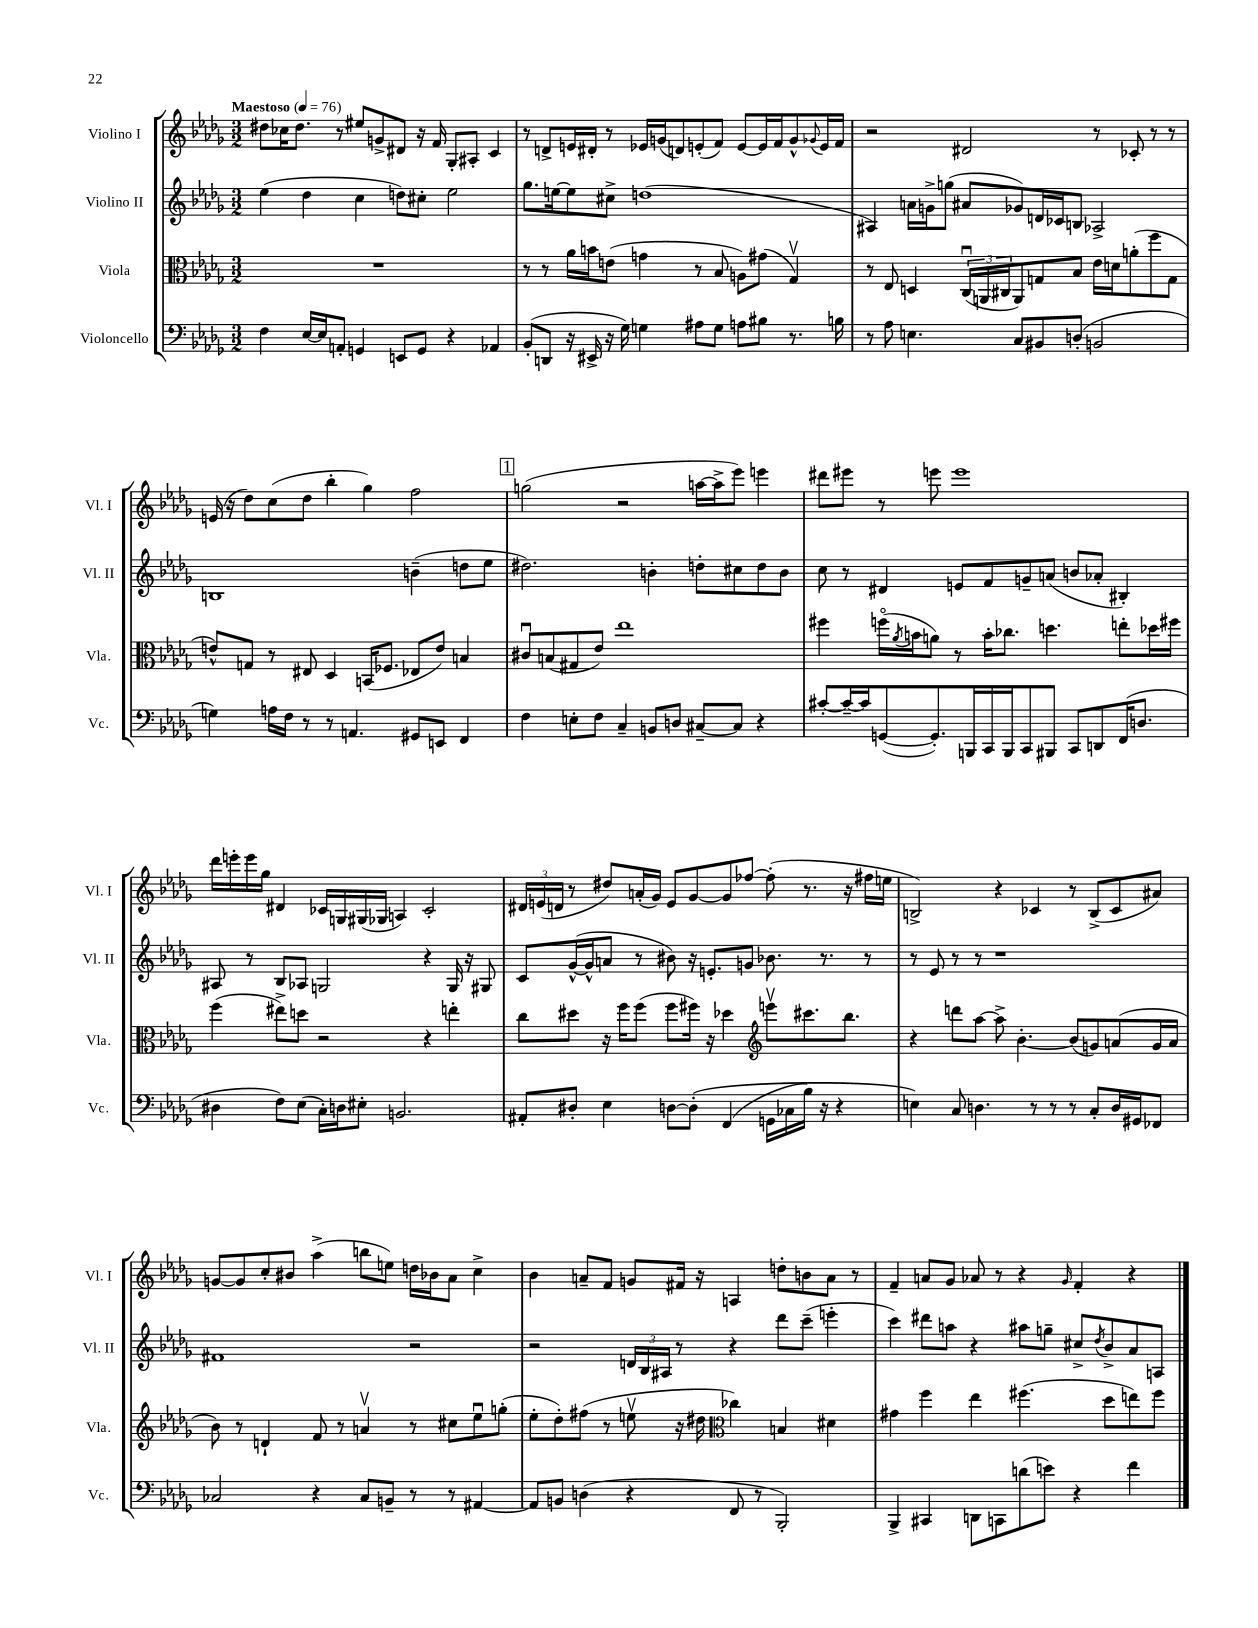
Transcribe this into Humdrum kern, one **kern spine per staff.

**kern	**kern	**kern	**kern
*part4	*part3	*part2	*part1
*staff4	*staff3	*staff2	*staff1
*I"Violoncello	*I"Viola	*I"Violino II	*I"Violino I
*I'Vc.	*I'Vla.	*I'Vl. II	*I'Vl. I
*clefF4	*clefC3	*clefG2	*clefG2
*k[b-e-a-d-g-]	*k[b-e-a-d-g-]	*k[b-e-a-d-g-]	*k[b-e-a-d-g-]
*M3/2	*M3/2	*M3/2	*M3/2
*MM76	*MM76	*MM76	*MM76
=1	=1	=1	=1
!	!	!	!LO:TX:a:B:t=Maestoso
4F\	1.r	(4ee-\	8dd#X\L
.	.	.	16cc-X\K
.	.	.	8.dd#\J
[16E-/LL	.	4dd-\	.
16E-/J]	.	.	.
8AAn'/J	.	.	8r
4GGn/	.	4cc\	8ee#X/L
.	.	.	8gn^/
8EEn/L	.	8ddn\L)	8d#X/J
8GG/J	.	8cc#X'\J	16r
.	.	.	16f/
4r	.	2ee-\	8G-'/L
.	.	.	8A#X'/J
4AA-X/	.	.	4c/
=2	=2	=2	=2
(8BB-'/L	8r	8.gg-\L	8r
8DDn/J	8r	.	8dn^/L
.	.	[16een\k	.
16r	16a-\LL	8ee\]	16en/L
16EE#X^/	16bn\J	.	16d#X'/JJ
16r	(8en\J	8cc#X^\J	8r
16G-\)	.	.	.
4Gn\	4gn\	(1ddn	16e-X/LL
.	.	.	(16gn/J
.	.	.	8dn/)
8A#X\L	8r	.	(8en'/
8G\J	8B-/	.	8f/J)
8An\L	8An\L)	.	[8e/L
8B#X\J	(8g#X\J	.	16e/L]
.	.	.	16f/J
8.r	4G-v/)	.	8g^^/
.	.	.	8qqg-X/
.	.	.	16e/L
16Bn\	.	.	16f/JJ
=3	=3	=3	=3
8r	8r	4A#X/)	2r
8A-\	8E-/	.	.
4.En\	4Dn/	16an\LL	.
.	.	16gn^\J	.
.	.	(8ggn\J	.
.	(24Cu/LL	8a#X/L	2d#X/
.	24AAn/	.	.
.	24C#X/J	.	.
8C/L	8AA/)	8g-X/)	.
8BB#X/	8Gn/	16dn/L	.
.	.	16c-X/J	.
(8Dn'/J	8B-/J	8Bn/J	.
2BBn/	16e-\LL	2A-X^/	8r
.	16dn\J	.	.
.	(8an'\	.	8c-X'/
.	8ff\	.	8r
.	8G\J	.	8r
!!LO:LB:g=z
=4	=4	=4	=4
4Gn\)	8en^^/L)	1Bn	(16en/
.	.	.	16r
.	8Gn/J	.	8dd-\L)
16An\LL	8r	.	(8cc\
16F\JJ	.	.	.
8r	8E#X/	.	8dd-\J
8r	4D-/	.	4bb-'\
4.AAn/	.	.	.
.	(16BBn/KL	.	4gg-\)
.	8.F-X/J	.	.
8GG#X/L	8E-X/L	(4bn~\	2ff\
8EEn/J	8e/J)	.	.
4FF/	4Bn/	8ddn\L	.
.	.	8ee-\J	.
!!LO:REH:place=s1:t=1
=5	=5	=5	=5
4F\	8c#Xu/L	2.dd#X\)	(2ggn\
.	(8Bn/	.	.
8En'\L	8G#X/	.	.
8F\J	8e-/J)	.	.
4C~/	1ee-	.	2r
8BBn/L	.	4bn'\	.
8Dn/J	.	.	.
[8C#X~/L	.	8ddn'\L	[16aan\LL
.	.	.	16aa^\J]
8C#/J]	.	8cc#X\	8eee-\J)
4r	.	8dd\	4eeen\
.	.	8b\J	.
=6	=6	=6	=6
[8c#X'/L	4ff#X\	8cc\	8ddd#X\L
16c#~/L_	.	8r	8eee#X\J
16c#/J]	.	.	.
([8GGn/	(16ffn\LL	4d#X/	8r
.	8qa-/	.	.
.	16bn\J	.	.
8.GG'/])	8an\J)	.	8eeen\
.	8r	8en/L	1eee
16BBBn/L	.	.	.
16CC/	16b'\KL	8f/	.
16BBB/J	8.cc-X\J	.	.
8CC/	.	8gn~/	.
8BBB#X/J	4.ddn\	(8an/J	.
8CC/L	.	8bn/L	.
8DDn/	.	8a-X'/J	.
(16FF/K	8een'\L	4B#X'/)	.
8.Dn/J	.	.	.
.	16dd-X\L	.	.
.	16ff#X\JJ	.	.
!!LO:LB:g=z
=7	=7	=7	=7
4D#X\	(4ff\	8A#X/	16ddd-\LL
.	.	.	16eeen'\
.	.	8r	16eee\
.	.	.	16gg-\JJ
8F\L)	8ee#X^\L)	8B-/L	4d#X/
(8E-\J	8ddn\J	8A-X/J	.
16C'\LL)	2r	2Gn/	16c-X/LL
16Dn\J	.	.	16Gn/
8E#X'\J	.	.	(16G#X/
.	.	.	16G-X/JJ
2.BBn/	.	.	4An/)
.	4r	4r	2c-'/
.	4een'\	16G/	.
.	.	16r	.
.	.	8G#X/	.
=8	=8	=8	=8
8AA#X'/L	8cc\L	8c/L	24d#X/LL
.	.	.	(24en/
.	.	.	24dn/JJ
8D#X'/J	8dd#X\J	([16g-^^/L	8r
.	.	16g-^^/J]	.
4E-\	16r	8an/J	8dd#X/L)
.	16ff\KL	.	.
.	(8ff\J	8r	(16an'/L
.	.	.	16g-/JJ)
[8Dn\L	8ff\L	8b#X\)	8e/L
(8D'\J]	16ff#X\Jk)	16r	[8g-/
.	16r	8.en'/L	.
(4FF/	4dd-X\	.	8g-/]
.	.	8gn/J	[8ff-X/J
*	*clefG2	*	*
16GGn\LL	8eeenv\L	8.b-X\	(8ff-'\]
16C-X\	.	.	.
16B-\JJ)	8.ccc#X\	.	8.r
16r	.	8.r	.
4r	.	.	.
.	8.bb-\J	.	16r
.	.	8r	16ff#X\LL
.	.	.	16een\JJ
=9	=9	=9	=9
4En\)	4r	8r	2Bn^/)
.	.	8e-/	.
8C/	8dddn\L	8r	.
4.Dn\	[8aa-\J	8r	.
.	8aa-^\]	1r	4r
.	[4.b-'\	.	.
8r	.	.	4c-X/
8r	.	.	.
8r	(8b-/L]	.	8r
8C'/L	8gn/)	.	(8B^/L
16D/L	(8an/	.	8c-/
16GG#X/J	.	.	.
8FF-X/J	16g/L	.	8a#X/J)
.	16a/JJ	.	.
!!LO:LB:g=z
=10	=10	=10	=10
2C-X/	8b-\)	1f#X	[8gn/L
.	8r	.	8g/]
.	4dn`/	.	8cc'/
.	.	.	8b#X/J
4r	8f/	.	(4aa-^\
.	8r	.	.
8C-/L	4anv/	.	8bbn\L
8BBn~/J	.	.	8een\J)
8r	8r	2r	16ddn\LL
.	.	.	16b-X\J
8r	8cc#X\L	.	8a-\J
[4AA#X/	8ee-u\	.	4cc^\
.	(8ggn'\J	.	.
=11	=11	=11	=11
8AA#/L]	8ee-'\L	2r	4b-\
8BBn/J	8dd-'\)	.	.
(4Dn\	(8ff#X\J	.	8an~/L
.	8r	.	8f/J
4r	8eenv\	24dn/LL	8gn/L
.	.	24B-/	.
.	.	24A#X/JJ	.
.	16r	8r	16f#X/Jk
.	16dd#X\	.	16r
*	*clefC3	*	*
8FF/	4cc-X\)	4r	4An/
8r	.	.	.
2BBB-'/)	4Bn/	8ddd-\L	8ddn'\L
.	.	(8ccc~\J	8bn\
.	4d#X\	4eeen'\	8a\J
.	.	.	8r
=12	=12	=12	=12
4BBB-^/	4g#X\	4ccc\)	4f~/
4CC#X/	4ff\	8ddd#X\L	8an/L
.	.	8aan\J	8g-/J
8DDn\L	4ee-\	4r	8a-X/
8CCn\	.	.	8r
(8dn\	(4.ff#X\	8aa#X\L	4r
8en\J)	.	8ggn~\J	.
.	.	.	16qqg-/
4r	.	8cc#X^/L	4f'/
.	.	8qdd-/	.
.	8dd-\L	8b-^/	.
4f\	8een\)	8a-/	4r
.	8ff#\J	8An/J	.
==	==	==	==
*-	*-	*-	*-
